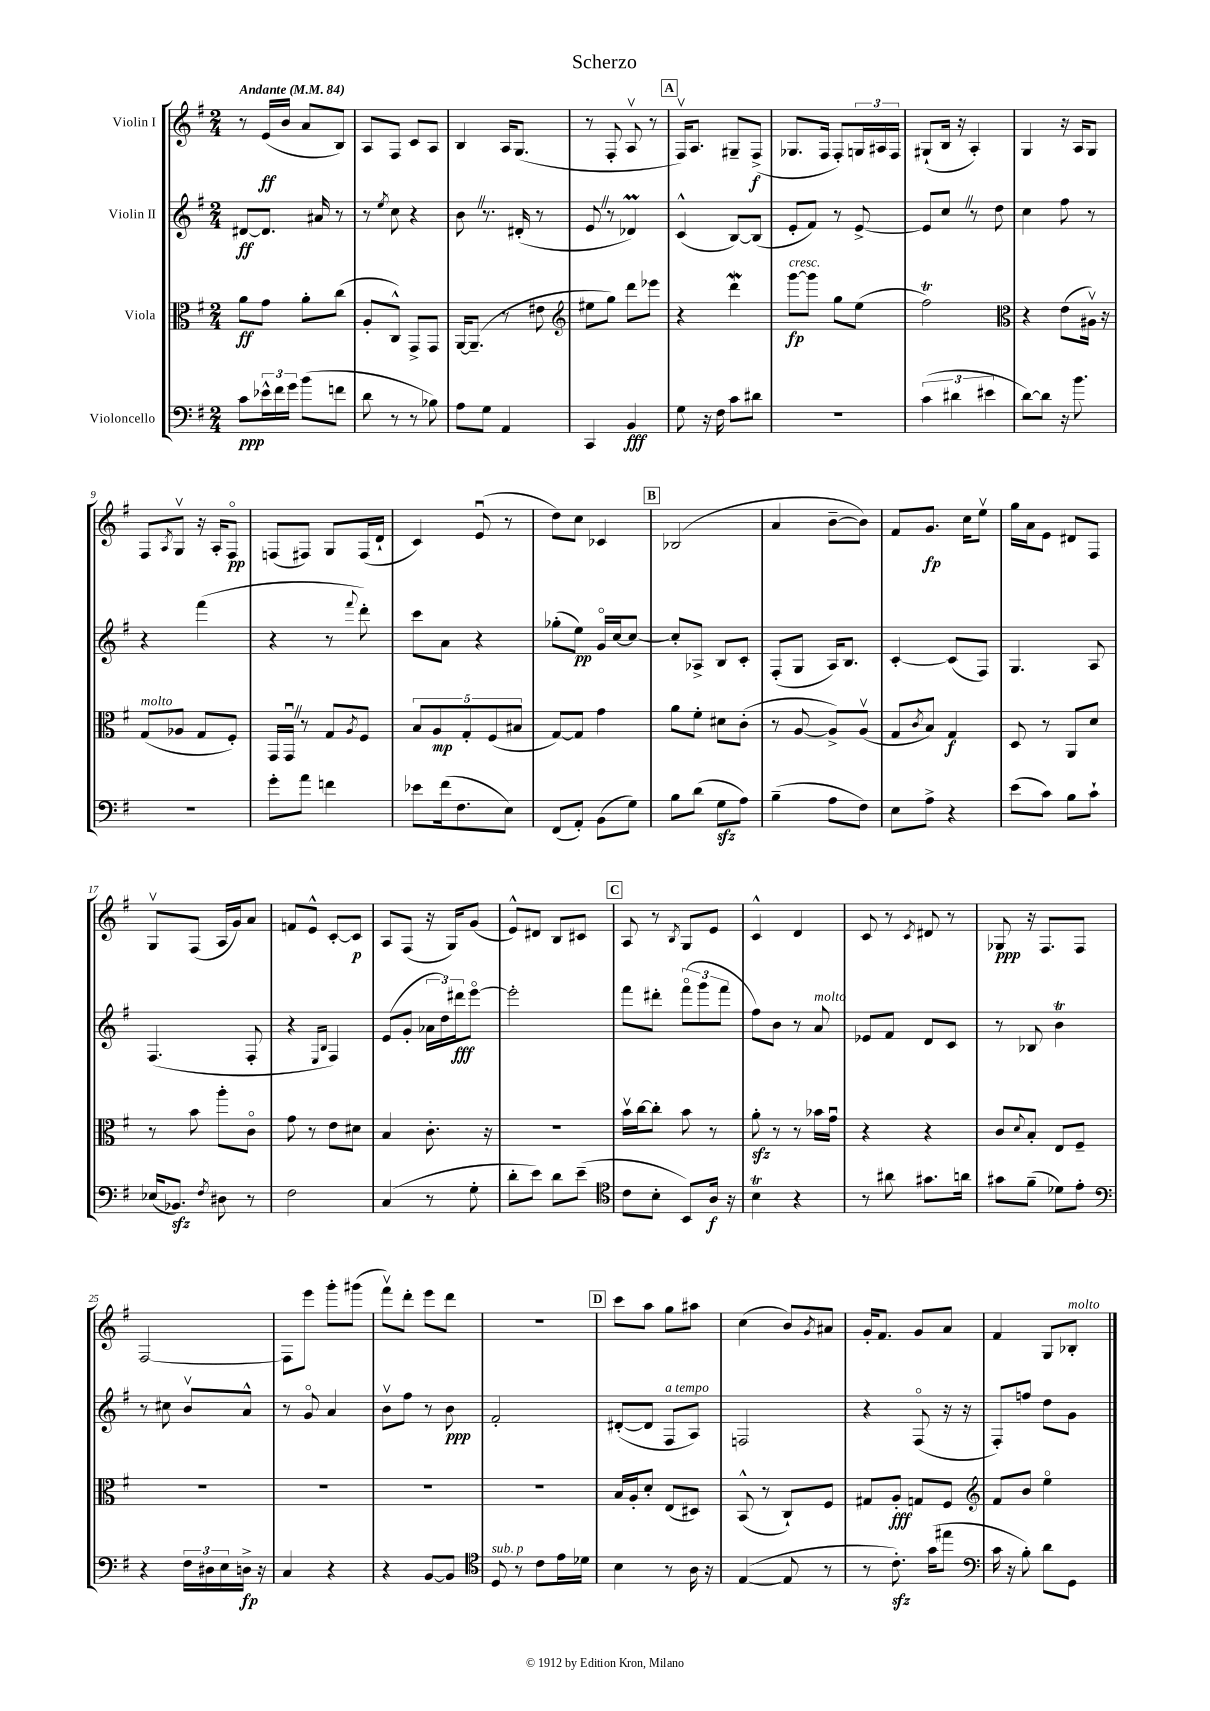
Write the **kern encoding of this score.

**kern	**dynam	**kern	**dynam	**kern	**dynam	**kern	**dynam
*part4	*part4	*part3	*part3	*part2	*part2	*part1	*part1
*staff4	*staff4	*staff3	*staff3	*staff2	*staff2	*staff1	*staff1
*I"Violoncello	*	*I"Viola	*	*I"Violin II	*	*I"Violin I	*
*clefF4	*	*clefC3	*	*clefG2	*	*clefG2	*
*k[f#]	*	*k[f#]	*	*k[f#]	*	*k[f#]	*
*M2/4	*	*M2/4	*	*M2/4	*	*M2/4	*
*MM84	*	*MM84	*	*MM84	*	*MM84	*
=1	=1	=1	=1	=1	=1	=1	=1
!	!	!	!	!	!	!LO:TX:a:B:t=Andante	!
8c\L	ppp	8a\L	ff	[8d#X/L	ff	8r	.
24e-X^^\L	.	8g\J	.	8.d#/J]	.	(16e/LL	ff
24f#\	.	.	.	.	.	.	.
.	.	.	.	.	.	16b/JJ	.
24g\JJ	.	.	.	.	.	.	.
(8b\L	.	8a'\L	.	.	.	8a/L	.
.	.	.	.	16a#X/	.	.	.
8fn\J	.	(8cc\J	.	8r	.	8B/J)	.
=2	=2	=2	=2	=2	=2	=2	=2
8d\	.	8A'/L	.	8r	.	8A/L	.
.	.	.	.	8qee/	.	.	.
8r	.	8C^^/J)	.	8cc\	.	8F#/J	.
8r	.	8GG^/L	.	4r	.	8c/L	.
8B-X\)	.	8GG/J	.	.	.	8A/J	.
=3	=3	=3	=3	=3	=3	=3	=3
8A\L	.	[16AA/KL	.	8bZ\	.	4B/	.
.	.	(8.AA~/J]	.	.	.	.	.
8G\J	.	.	.	8.r	.	.	.
4AA/	.	8r	.	.	.	16A/KL	.
.	.	.	.	(16d#X'/	.	(8.G/J	.
.	.	8e#X\	.	8r	.	.	.
=4	=4	=4	=4	=4	=4	=4	=4
*	*	*clefG2	*	*	*	*	*
4CC/	.	8ee#X\L	.	8eZ/	.	8r	.
.	.	8gg\J)	.	8r	.	8F#'/	.
4BB/	fff	8ddd\L	.	4d-XM/)	.	8Av/	.
.	.	8eee-X\J	.	.	.	8r	.
!!LO:REH:place=s1:t=A
=5	=5	=5	=5	=5	=5	=5	=5
8G\	.	4r	.	(4c^^/	.	16F#v/KL)	.
.	.	.	.	.	.	8.A/J	.
16r	.	.	.	.	.	.	.
16F#\	.	.	.	.	.	.	.
8c\L	.	4dddW\	.	[8B/L)	.	8G#X~/L	.
8d#X\J	.	.	.	(8B/J]	.	(8F#^/J	f
=6	=6	=6	=6	=6	=6	=6	=6
!	!	!LO:TX:a:i:t=cresc.	!	!	!	!	!
2r	.	[8ggg\L	fp	8e'/L	.	8.G-X/L	.
.	.	8ggg\J]	.	8f#/J)	.	.	.
.	.	.	.	.	.	16F#/Jk	.
.	.	8gg\L	.	8r	.	8F#'/L)	.
.	.	(8ee\J	.	[8e^/	.	24Gn/L	.
.	.	.	.	.	.	24A#X/	.
.	.	.	.	.	.	24F#/JJ	.
=7	=7	=7	=7	=7	=7	=7	=7
(6c\	.	2ff#t\)	.	8e/L]	.	(8G#X`/L	.
.	.	.	.	8ccZ/J	.	16B/Jk	.
6d#X\	.	.	.	.	.	.	.
.	.	.	.	.	.	16r	.
.	.	.	.	8r	.	4A'/)	.
6e#X\	.	.	.	.	.	.	.
.	.	.	.	8dd\	.	.	.
=8	=8	=8	=8	=8	=8	=8	=8
*	*	*clefC3	*	*	*	*	*
[8d\L)	.	4r	.	4cc\	.	4G/	.
8d\J]	.	.	.	.	.	.	.
16r	.	(8e\L	.	8ff#\	.	16r	.
8.b\	.	.	.	.	.	16A/KL	.
.	.	16A#Xv\Jk)	.	8r	.	8G/J	.
.	.	16r	.	.	.	.	.
!!LO:LB:g=z
=9	=9	=9	=9	=9	=9	=9	=9
!	!	!LO:TX:a:i:t=molto	!	!	!	!	!
2r	.	(8G/L	.	4r	.	8F#/L	.
.	.	.	.	.	.	8qA/	.
.	.	8A-X/J	.	.	.	8Gv/J	.
.	.	8G/L	.	(4fff#\	.	16r	.
.	.	.	.	.	.	16A'/KL	.
.	.	8F#'/J)	.	.	.	8F#/J	pp
=10	=10	=10	=10	=10	=10	=10	=10
8g'\L	.	16GG/LL	.	4r	.	(8Fn/L	.
.	.	16GGuZ/JJ	.	.	.	.	.
8a\J	.	8r	.	.	.	8F#X/J)	.
4fn\	.	8G/L	.	8r	.	8G/L	.
.	.	8qA/	.	8qqfff#/	.	.	.
.	.	8F#/J	.	8ddd'\)	.	(16F#/L	.
.	.	.	.	.	.	16d`/JJ	.
=11	=11	=11	=11	=11	=11	=11	=11
8e-X\L	.	10B/L	.	8ccc\L	.	4c/)	.
.	.	10A/	mp	.	.	.	.
(16f#\k	.	.	.	8a\J	.	.	.
8.F#\	.	.	.	.	.	.	.
.	.	10G'/	.	.	.	.	.
.	.	.	.	4r	.	(8eu/	.
.	.	(10F#/	.	.	.	.	.
8E\J)	.	.	.	.	.	8r	.
.	.	10B#X/J	.	.	.	.	.
=12	=12	=12	=12	=12	=12	=12	=12
(8FF#/L	.	[8G/L)	.	(8gg-X'\L	.	8dd\L)	.
8AA'/J)	.	8G/J]	.	8ee\J)	pp	8cc\J	.
(8BB\L	.	4g\	.	16g/LL	.	4c-X/	.
.	.	.	.	[16cc/J	.	.	.
8G\J)	.	.	.	8cc/J_	.	.	.
!!LO:REH:place=s1:t=B
=13	=13	=13	=13	=13	=13	=13	=13
8B\L	.	8a\L	.	8cc'/L]	.	(2B-X/	.
(8d\J	.	8f#'\J	.	8A-X^/J	.	.	.
8Gzz\L	.	8d#X\L	.	8B/L	.	.	.
8A\J)	.	(8c'\J	.	8c'/J	.	.	.
=14	=14	=14	=14	=14	=14	=14	=14
(4B~\	.	8r	.	(8F#'/L	.	4a/	.
.	.	[8A/	.	8G/J	.	.	.
8A\L	.	8A^/L])	.	16A/KL)	.	[8b~\L	.
.	.	.	.	8.B/J	.	.	.
8F#\J)	.	(8Av/J	.	.	.	8b\J])	.
=15	=15	=15	=15	=15	=15	=15	=15
8E\L	.	8G/L	.	[4c'/	.	8f#/L	.
.	.	8qc/	.	.	.	.	.
8A^\J	.	8B/J)	.	.	.	8.g/J	fp
4r	.	4G/	f	(8c/L]	.	.	.
.	.	.	.	.	.	16cc\KL	.
.	.	.	.	8F#/J)	.	8eev\J	.
=16	=16	=16	=16	=16	=16	=16	=16
(8e\L	.	8D/	.	4.G/	.	16gg\LL	.
.	.	.	.	.	.	16a\J	.
8c\J)	.	8r	.	.	.	8e\J	.
8B\L	.	8AA/L	.	.	.	8d#X/L	.
8c`\J	.	8d/J	.	8A/	.	8F#/J	.
!!LO:LB:g=z
=17	=17	=17	=17	=17	=17	=17	=17
(16E-X/KL	.	8r	.	(4.F#/	.	8Gv/L	.
8.BB-Xzz/J)	.	.	.	.	.	.	.
.	.	8b\	.	.	.	(8F#/J	.
8qF#/	.	.	.	.	.	.	.
8D#X\	.	8aa'\L	.	.	.	16A/LL	.
.	.	.	.	.	.	16g/J)	.
8r	.	8c\J	.	8F#'/	.	8a/J	.
=18	=18	=18	=18	=18	=18	=18	=18
2F#\	.	8g\	.	4r	.	8fn/L	.
.	.	8r	.	.	.	8e^^/J	.
.	.	.	.	16qqE/LL	.	.	.
.	.	.	.	16qqB/JJ	.	.	.
.	.	8e\L	.	4F#/)	.	[8c'/L	.
.	.	8d#X\J	.	.	.	8c/J]	p
=19	=19	=19	=19	=19	=19	=19	=19
(4C/	.	4B/	.	(8e/L	.	8A/L	.
.	.	.	.	8g'/J	.	(8F#/J	.
8r	.	8.c'\	.	24a-X\LL	.	16r	.
.	.	.	.	24dd\)	.	.	.
.	.	.	.	.	.	16G/KL)	.
.	.	.	.	24ddd#X\J	fff	.	.
8G'\	.	.	.	[8eee\J	.	(8g/J	.
.	.	16r	.	.	.	.	.
=20	=20	=20	=20	=20	=20	=20	=20
8d'\L	.	2r	.	2eee'\]	.	8e^^/L)	.
8e\J)	.	.	.	.	.	8d#X/J	.
8d\L	.	.	.	.	.	8B/L	.
(8e~\J	.	.	.	.	.	8c#X/J	.
!!LO:REH:place=s1:t=C
=21	=21	=21	=21	=21	=21	=21	=21
*clefC4	*	*	*	*	*	*	*
8c\L	.	16bv\LL	.	8fff#\L	.	8A/	.
.	.	[16cc\J	.	.	.	.	.
8B'\J	.	8cc'\J]	.	8ddd#X'\J	.	8r	.
.	.	.	.	.	.	8qB/	.
8BB/L)	.	8b\	.	(12fff#\L	.	8G/L	.
.	.	.	.	12ggg\	.	.	.
16A/Jk	f	8r	.	.	.	8e/J	.
.	.	.	.	12fff#\J	.	.	.
16r	.	.	.	.	.	.	.
=22	=22	=22	=22	=22	=22	=22	=22
4Bt\	.	8azz'\	.	8ff#\L)	.	4c^^/	.
.	.	8r	.	8b\J	.	.	.
4r	.	8r	.	8r	.	4d/	.
!	!	!	!	!LO:TX:a:i:t=molto	!	!	!
.	.	16b-X\LL	.	8a/	.	.	.
.	.	16gu\JJ	.	.	.	.	.
=23	=23	=23	=23	=23	=23	=23	=23
8r	.	4r	.	8e-X/L	.	8c/	.
8a#X\	.	.	.	8f#/J	.	8r	.
.	.	.	.	.	.	8qc/	.
8.g#X\L	.	4r	.	8d/L	.	8d#X/	.
.	.	.	.	8c/J	.	8r	.
16an\Jk	.	.	.	.	.	.	.
=24	=24	=24	=24	=24	=24	=24	=24
8g#X\L	.	8c/L	.	8r	.	8G-X/	ppp
.	.	8qqd/	.	.	.	.	.
(8f#~\J	.	8B'/J	.	8B-X/	.	16r	.
.	.	.	.	.	.	8.F#/L	.
8d-X\L)	.	8E/L	.	4bt\	.	.	.
8e'\J	.	8F#~/J	.	.	.	8F#/J	.
!!LO:LB:g=z
=25	=25	=25	=25	=25	=25	=25	=25
*clefF4	*	*	*	*	*	*	*
4r	.	2r	.	8r	.	[2F#/	.
.	.	.	.	8cc#X\	.	.	.
24F#\LL	.	.	.	8bv/L	.	.	.
24D#X\	.	.	.	.	.	.	.
24E\	.	.	.	.	.	.	.
16Dn^\JJ	fp	.	.	8a^^/J	.	.	.
16r	.	.	.	.	.	.	.
=26	=26	=26	=26	=26	=26	=26	=26
4C/	.	2r	.	8r	.	8F#\L]	.
.	.	.	.	8g/	.	8eee\J	.
4r	.	.	.	4a/	.	8ggg'\L	.
.	.	.	.	.	.	(8ggg#X\J	.
=27	=27	=27	=27	=27	=27	=27	=27
4r	.	2r	.	8bv\L	.	8fff#v\L)	.
.	.	.	.	8ff#\J	.	8ddd'\J	.
[8BB/L	.	.	.	8r	.	8eee\L	.
8BB/J]	.	.	.	8b\	ppp	8ddd\J	.
=28	=28	=28	=28	=28	=28	=28	=28
*clefC4	*	*	*	*	*	*	*
!LO:TX:a:i:t=sub. p	!	!	!	!	!	!	!
8D/	.	2r	.	2f#'/	.	2r	.
8r	.	.	.	.	.	.	.
8c\L	.	.	.	.	.	.	.
16e\L	.	.	.	.	.	.	.
16d-X\JJ	.	.	.	.	.	.	.
!!LO:REH:place=s1:t=D
=29	=29	=29	=29	=29	=29	=29	=29
4B\	.	16B/LL	.	([8d#X'/L	.	8ccc\L	.
.	.	16A'/J	.	.	.	.	.
.	.	8d'/J	.	8d#/J]	.	8aa\J	.
!	!	!	!	!LO:TX:a:i:t=a tempo	!	!	!
8r	.	(8E/L	.	8F#/L	.	8gg\L	.
16A\	.	8D#X/J)	.	8A/J)	.	8aa#X\J	.
16r	.	.	.	.	.	.	.
=30	=30	=30	=30	=30	=30	=30	=30
([4E/	.	(8BB^^/	.	2Fn/	.	(4cc\	.
.	.	8r	.	.	.	.	.
8E/]	.	8C`/L)	.	.	.	8b/L)	.
.	.	.	.	.	.	8qg/	.
8r	.	8F#/J	.	.	.	8a#X/J	.
=31	=31	=31	=31	=31	=31	=31	=31
8r	.	8G#X/L	.	4r	.	16g'/KL	.
.	.	.	.	.	.	8.f#/J	.
8.czz'\)	.	8A'/J	fff	.	.	.	.
.	.	8Gn/L	.	(8F#/	.	8g/L	.
(16g\KL	.	.	.	.	.	.	.
8ee#X\J	.	8F#/J	.	16r	.	8a/J	.
.	.	.	.	16r	.	.	.
=32	=32	=32	=32	=32	=32	=32	=32
*clefF4	*	*clefG2	*	*	*	*	*
16c\	.	8f#/L	.	8F#'/L)	.	4f#/	.
16r	.	.	.	.	.	.	.
8B'\)	.	8b/J	.	8ffn/J	.	.	.
8d\L	.	4ee\	.	8dd\L	.	8G/L	.
!	!	!	!	!	!	!LO:TX:a:i:t=molto	!
8GG\J	.	.	.	8g\J	.	8B-X'/J	.
==	==	==	==	==	==	==	==
*-	*-	*-	*-	*-	*-	*-	*-
